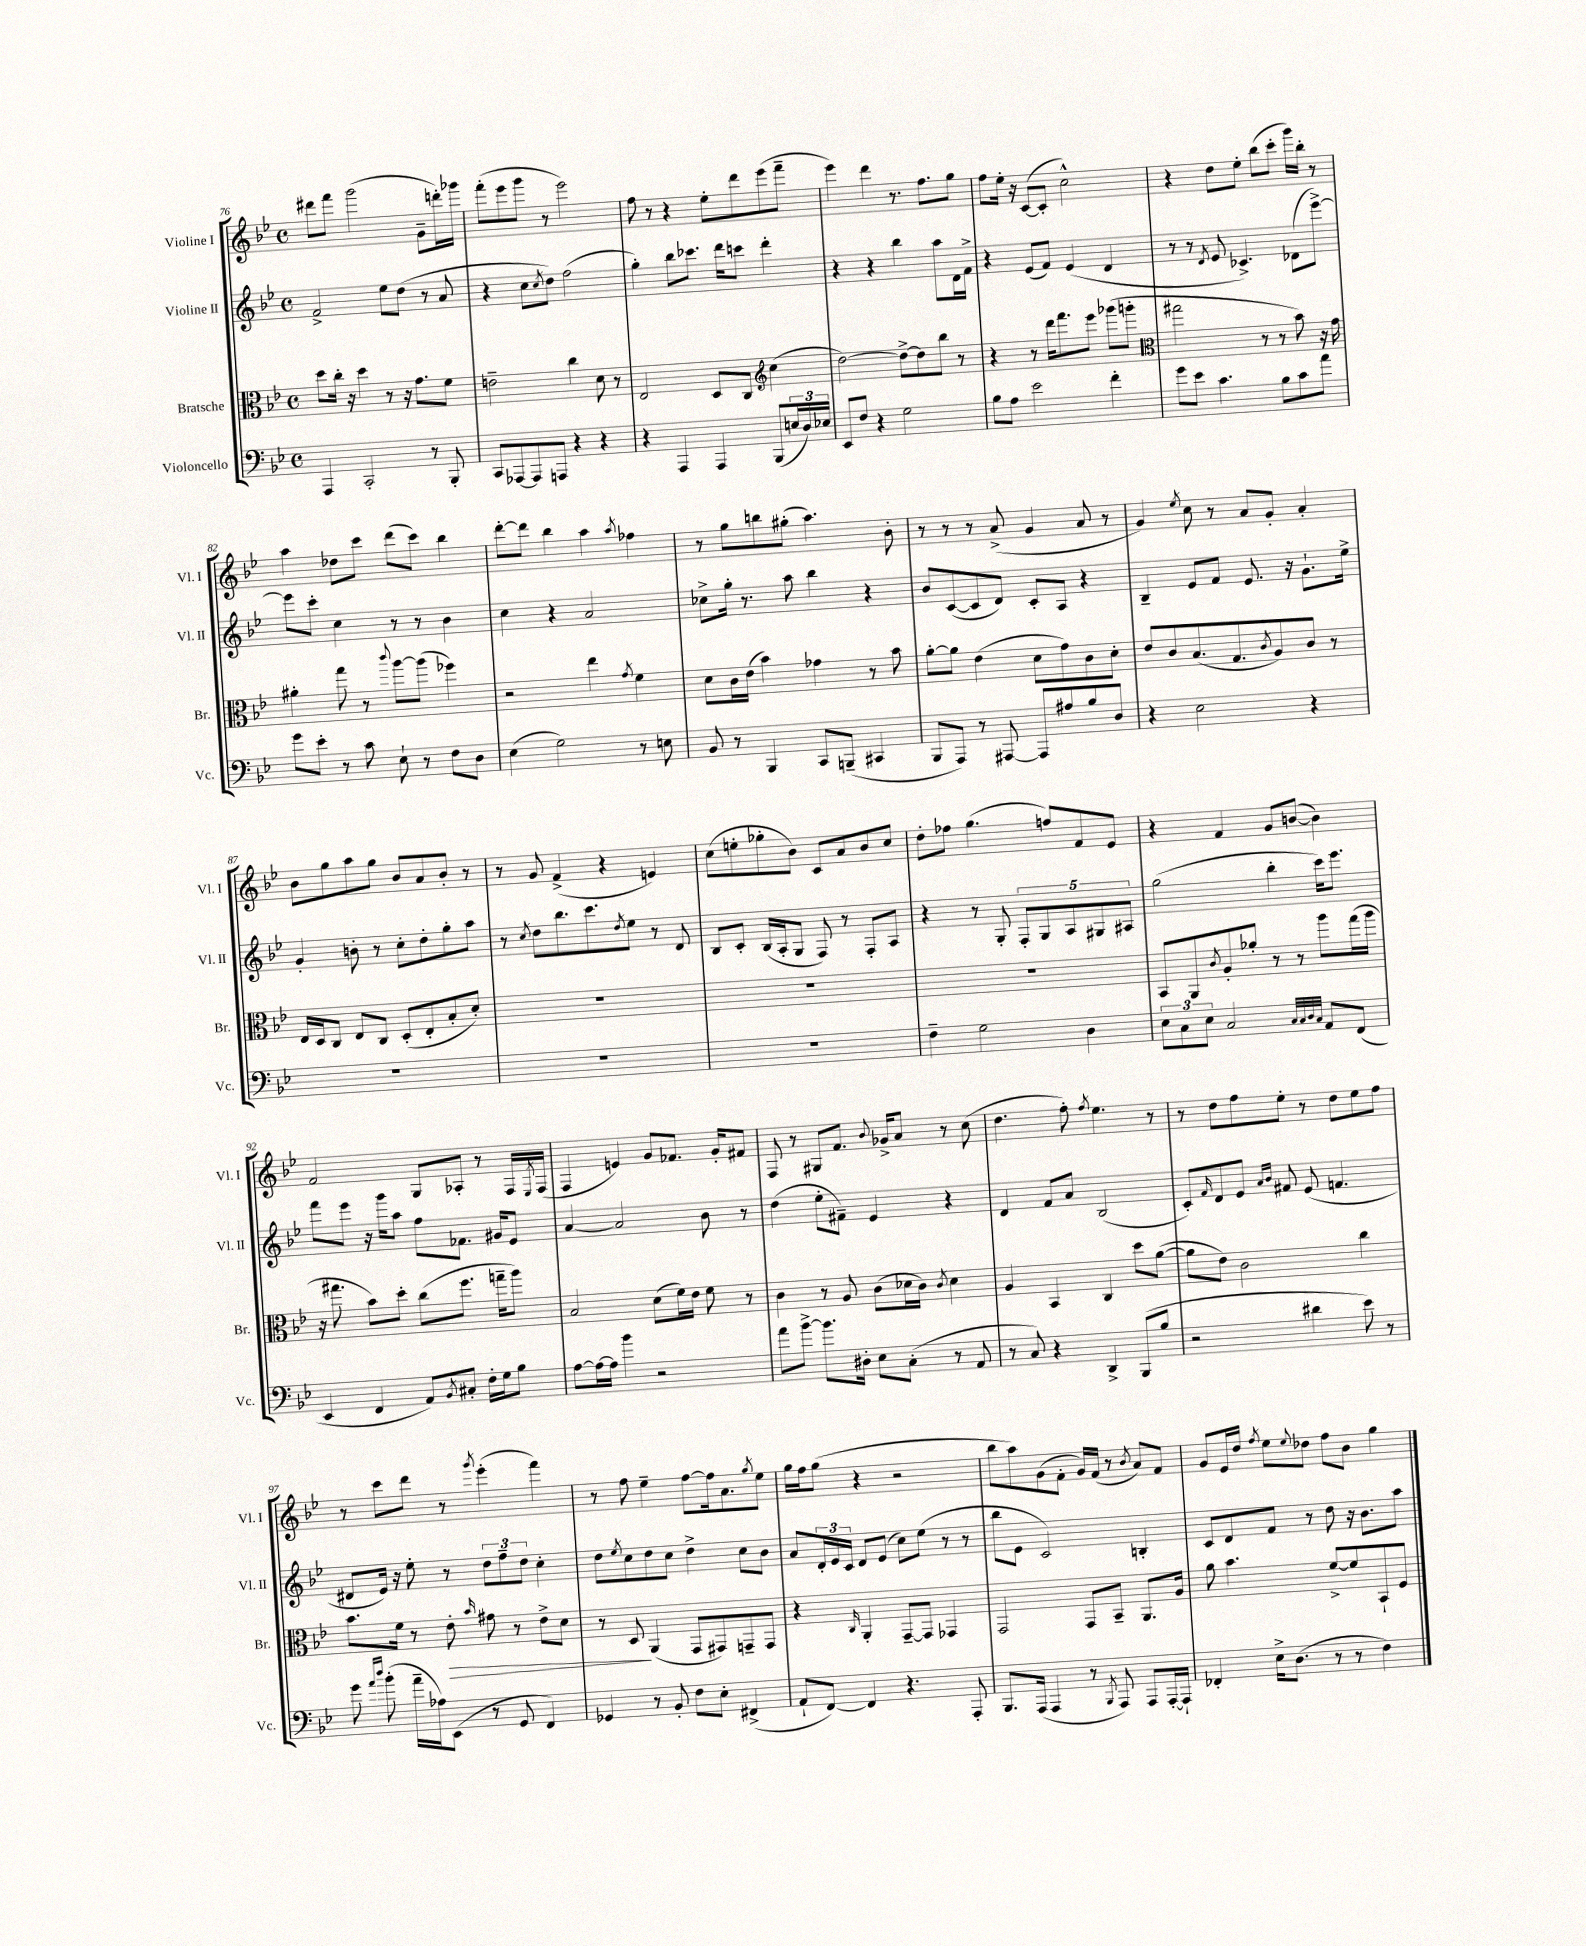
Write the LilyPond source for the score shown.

<<
\new StaffGroup <<
\new Staff = "s0" \with { instrumentName = "Violine I" shortInstrumentName = "Vl. I" } {
    \clef treble \key bes \major \defaultTimeSignature \time 4/4
    dis'''8 f'''8 g'''2( g'8-- d'''16-.) ges'''16 |
    f'''8-.( ees'''8 g'''8 r8 ees'''2) |
    f''8 r8 r4 ees''8-. d'''8 ees'''8( f'''8-- |
    ees'''4) d'''4 r8. f''8. g''8 |
    f''8 ees''16-. r16 c'8~( c'8-. c''2-^) |
    r4 d''8 ees''8-. bes''8( c'''8-. g'''16) bes''16-. r8 |
    a''4 des''8 c'''8 d'''8( c'''8) bes''4 |
    d'''8~-. d'''8 bes''4 a''4 \acciaccatura { a''8 } fes''4 |
    r8 g''8 b''8 gis''8-.( a''4.) bes'8-. |
    r8 r8 r8 a'8->( g'4 a'8 r8 |
    g'4) \acciaccatura { ees''8 } c''8 r8 a'8 g'8-. a'4-. |
    bes'8 g''8 a''8 g''8 bes'8 a'8 bes'8-. r8 |
    r8 g'8 f'4->( r4 e'4) |
    c''8( e''8-. ges''8-. bes'8) c'8 a'8 bes'8 c''8 |
    d''8-. fes''8 g''4.( f''8) f'8 ees'8 |
    r4 f'4 g'8 b'8~( b'4) |
    f'2 g8 aes8-. r8 f16 \acciaccatura { ees8 } f16( |
    f4 e'4) g'8 fes'8. g'16-. fis'8 |
    f8 r8 gis8 f'8. \appoggiatura { bes'8 } ges'16-> a'8 r8 c''8( |
    d''4. f''8-.) \acciaccatura { f''8 } ees''4. r8 |
    r8 d''8 f''8 ees''8-. r8 d''8 ees''8 f''8 |
    r8 c'''8 d'''8 r8 \acciaccatura { g'''8 } ees'''4-.( f'''4) |
    r8 f''8 ees''4-- f''8~ f''16 a'8. \acciaccatura { g''8 } ees''8 |
    g''16 f''16 g''8( r4 r2 |
    bes''8 a''8) g'8( f'8-. g'16) f'16( r8 \acciaccatura { bes'8 } a'8) f'8 |
    g'8 ees'16 d''16 \acciaccatura { f''8 } ees''8 \appoggiatura { ees''8 } des''8 f''8 bes'8 g''4 \bar "|." |
}
\new Staff = "s1" \with { instrumentName = "Violine II" shortInstrumentName = "Vl. II" } {
    \clef treble \key bes \major \defaultTimeSignature \time 4/4
    f'2-> ees''8 d''8( r8 a'8 |
    r4 c''8 \acciaccatura { c''8 } d''8) f''2( |
    g''4-.) bes''8 ces'''8. d'''16 c'''8 d'''4-. |
    r4 r4 bes''4 a''8 d'16 f'16-> |
    r4 ees'8( f'8) ees'4( d'4 |
    r8 r8 \acciaccatura { d'8 } ees'8 ces'4.->) des'8( ees'''8~->) |
    ees'''8 c'''8-. c''4 r8 r8 bes'4 |
    c''4 r4 a'2 |
    ces''8-> g''16-. r8. a''8 bes''4 r4 |
    bes'8 c'8~( c'8 d'8) c'8-. a8 r4 |
    bes4-- ees'8 f'8 ees'8. r16 g'8.-! ees''16-> |
    g'4-. b'8-. r8 c''8-. d''8-. g''8-. a''8 |
    r8 \acciaccatura { c''8 } d''8 bes''8. c'''8. \acciaccatura { d''8 } ees''8 r8 d'8 |
    bes8 c'8-. bes16( a16-. g8 f8) r8 f8-. a8 |
    r4 r8 g8-. \tuplet 5/4 { f8-. g8 a8 gis8 ais8 } |
    g''2( bes''4-. c'''16) ees'''8. |
    f'''8 ees'''8 r16 g'''16 a''8 f''8 fes'8. gis'16 ees'8 |
    a'4~ a'2 bes'8 r8 |
    d''4( ees''8-. fis'8--) ees'4 r4 |
    d'4 f'8 a'8 bes2( |
    c'8-.) \grace { f'16 } d'8 ees'8 \grace { a'16 bes'16 } fis'8 ees'8( f'4. |
    dis'8 ees'16) r16 ees''8-. r8 \tuplet 3/2 { d''8 f''8-- d''8 } c''4-. |
    d''8 \acciaccatura { ees''8 } c''8 d''8 c''8 d''4-> c''8 bes'8 |
    a'8 \tuplet 3/2 { d'16-. ees'16 c'16 } d'8 ees'8( c''8) ees''8( r8 r8 |
    bes''8 ees'8 c'2) b4-. |
    c'8 d'8 f'8 r8 d''8 r16 bes'8. a''8 \bar "|." |
}
\new Staff = "s2" \with { instrumentName = "Bratsche" shortInstrumentName = "Br." } {
    \clef alto \key bes \major \defaultTimeSignature \time 4/4
    d''8 c''16-. r16 d''4 r8 r16 g'8. f'8 |
    e'2-- c''4 d'8 r8 |
    ees2 d8 c8 \clef treble c''4( |
    d''2~) d''8~-> d''8 bes''8 r8 |
    r4 r8 d'''16 f'''8. ees'''8 ges'''8( g'''8-. |
    \clef alto gis''2 r8 r8 bes'8) r16 g'16 |
    ais'4-. g''8 r8 \appoggiatura { c'''8 } a''8~ a''8( fes''4) |
    r2 ees''4 \acciaccatura { g'8 } f'4 |
    d'8 c'16 ees'16( bes'4) ges'4 r8 bes'8 |
    a'8~-. a'8 ees'4( d'8 g'8) c'8 d'8-. |
    ees'8 c'8 bes8.( g8. \acciaccatura { c'8 } a8) c'8 r8 |
    ees16 d16 c8 ees8 c8 d8-.( ees8-. bes8-. d'8-.) |
    R1 |
    R1 |
    R1 |
    bes,8 a,8 \acciaccatura { c'8 } a8-. aes'8-. r8 r8 a''8 g''16( a''16 |
    r16 gis''8. bes'8) d''8-. c''8( f''8. g''16-- a''8) |
    bes2 d'8( f'16) ees'16 f'8 r8 |
    c'4 r8 a8 c'8( des'16 c'16) \acciaccatura { c'8 } des'4 |
    a4 bes,4 c4 d''8 a'8~( |
    a'8 ees'8) c'2 c''4 |
    bes'8. f'16 r8 ees'8-.\> \grace { bes'16 } gis'8 r8 ees'8-> d'8 |
    r8 d8\! a,4( g,8 gis,8) g,8-- g,8 |
    r4 \grace { c16 } a,4-. g,8~-- g,8 ges,4 |
    g,2 g,8 bes,8-- a,8. a16 |
    a'8 bes'4. f'8~-> f'8 bes,8-! f8 \bar "|." |
}
\new Staff = "s3" \with { instrumentName = "Violoncello" shortInstrumentName = "Vc." } {
    \clef bass \key bes \major \defaultTimeSignature \time 4/4
    a,,4 c,2-. r8 bes,,8-. |
    c,8 aes,,8~ aes,,8 a,,8 r4 r4 |
    r4 a,,4 a,,4 bes,,8( \tuplet 3/2 { e16 d16) ees16 } |
    ees,8 f8 r4 g2 |
    bes8 a8 ees'2 f'4-. |
    g'8 ees'8 c'4. bes8 c'8 a'8 |
    g'8 ees'8-. r8 c'8 ees8-! r8 f8 d8 |
    ees4( g2) r8 e8 |
    bes,8 r8 bes,,4 c,8 b,,8--( cis,4 |
    bes,,8 a,,8) r8 ais,,8~ ais,,8 ais8 bes8 d8 |
    r4 ees2 r4 |
    R1 |
    R1 |
    R1 |
    f4-- g2 d4 |
    \tuplet 3/2 { ees8 c8 ees8 } c2 \grace { c32 c32 d32 c32 } a,8 f,8( |
    ees,4 f,4 a,8) \acciaccatura { bes,8 } cis8-. f16-. g16 bes8 |
    a8~ a16~ a16 bes'4 r2 |
    a'8 bes'8~-> bes'8. dis16-. ees8 c8-.( r8 a,8 |
    r8 c8) r4 d,4-> bes,,8( bes8 |
    r2 dis'4 ees'8) r8 |
    g'8 \grace { a'16 d''16 } bes'8-.( a'16-- aes16) ees,8( r8 g,8 f,4) |
    ges,4 r8 bes,8-. f8 ees8-. fis,4->( |
    a,8-! f,8~) f,4 r4. a,,8-. |
    bes,,8. a,,16( a,,4 r8 \acciaccatura { bes,,8 } a,,8) a,,8 a,,16~-. a,,16-! |
    fes,4-. ees16-> d8.( r8 r8 f4) \bar "|." |
}
>>
>>
\layout { \context { \Score currentBarNumber = #76 } }
